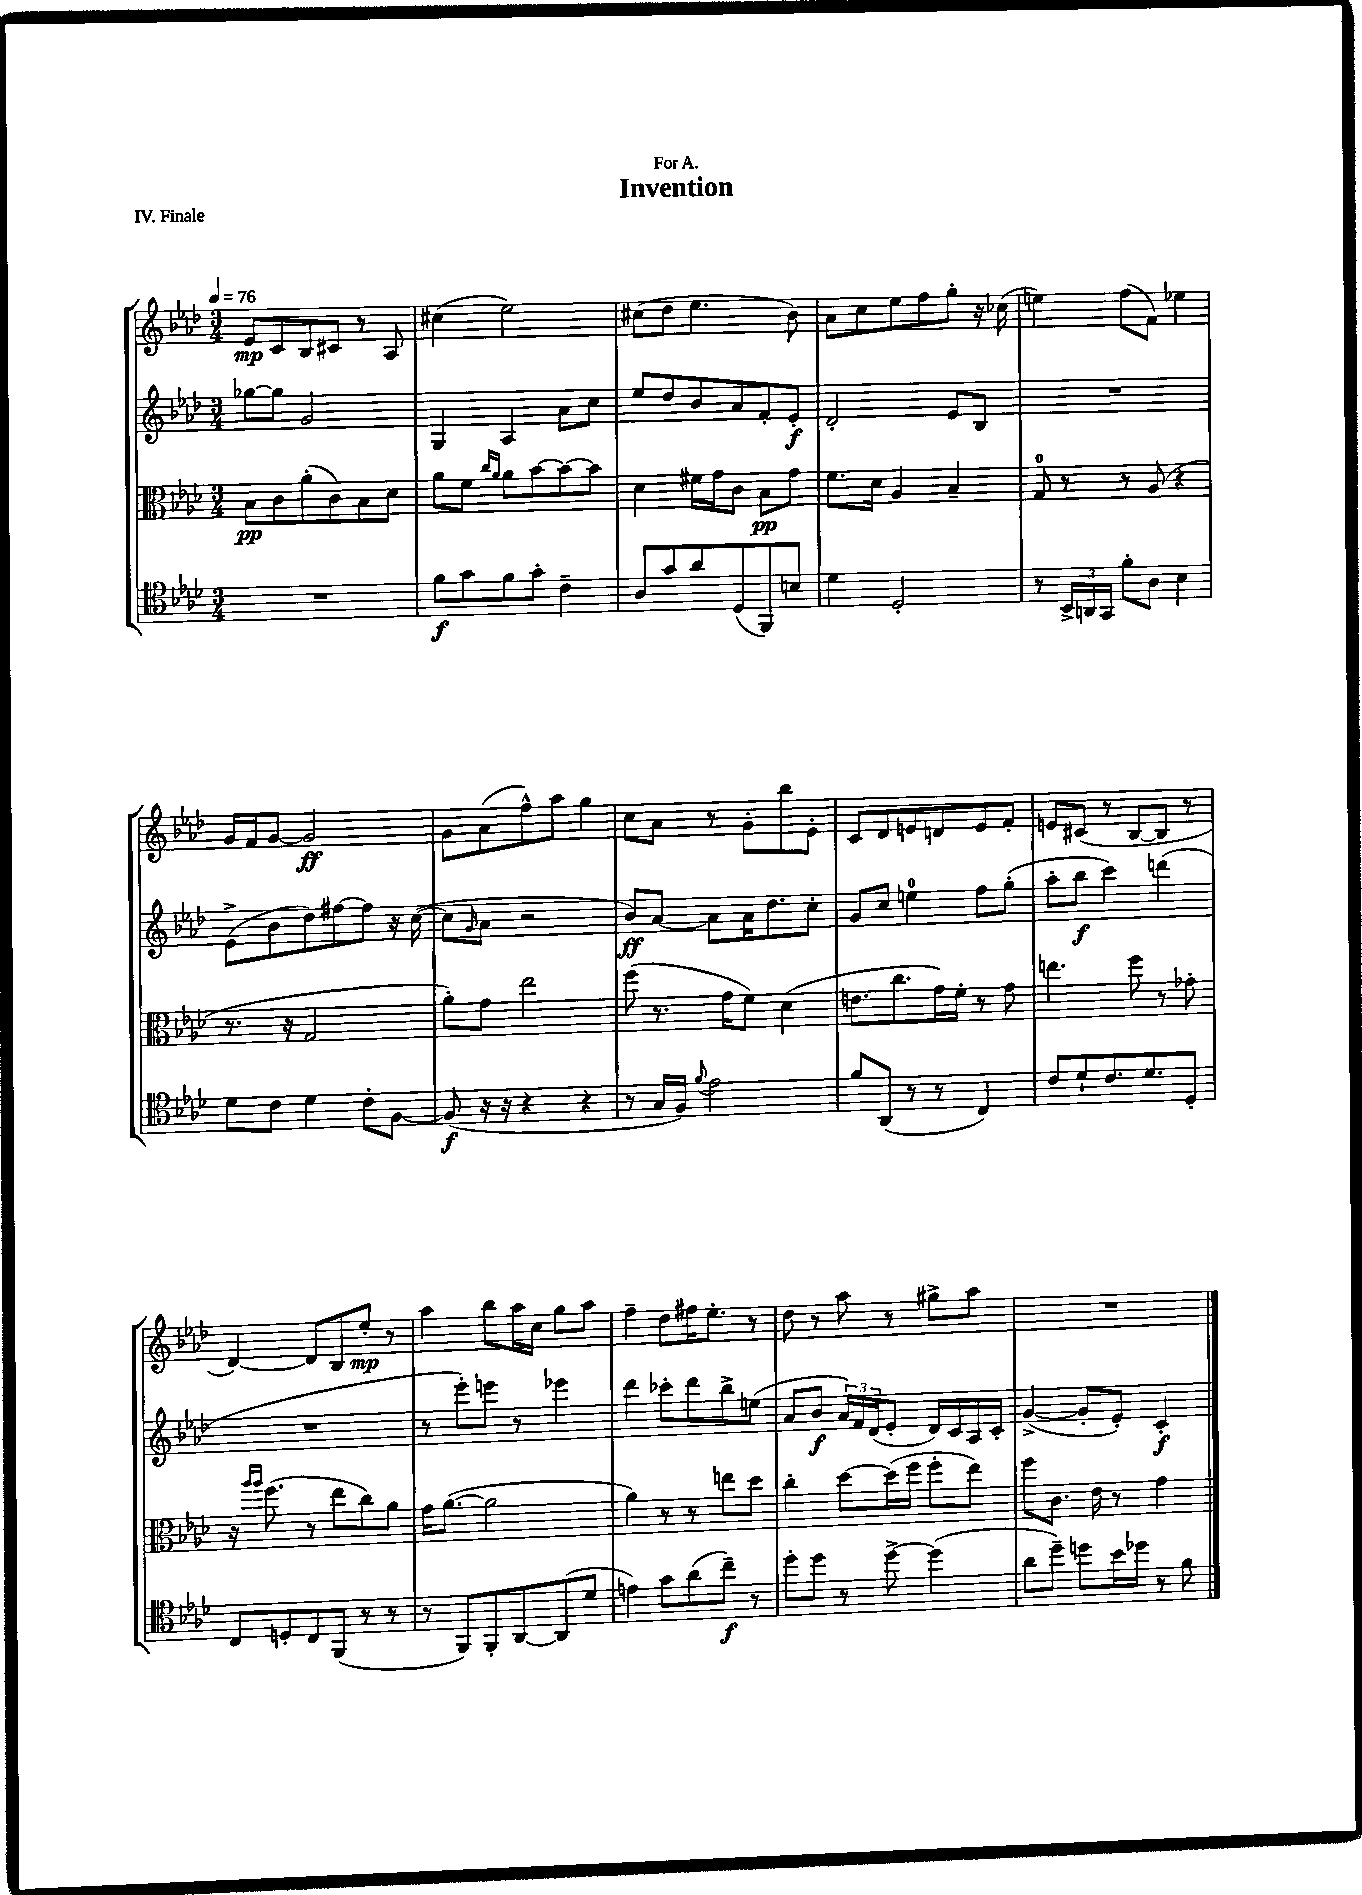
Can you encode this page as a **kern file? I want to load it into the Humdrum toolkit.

**kern	**dynam	**kern	**dynam	**kern	**dynam	**kern	**dynam
*part4	*part4	*part3	*part3	*part2	*part2	*part1	*part1
*staff4	*staff4	*staff3	*staff3	*staff2	*staff2	*staff1	*staff1
*clefC4	*	*clefC3	*	*clefG2	*	*clefG2	*
*k[b-e-a-d-]	*	*k[b-e-a-d-]	*	*k[b-e-a-d-]	*	*k[b-e-a-d-]	*
*M3/4	*	*M3/4	*	*M3/4	*	*M3/4	*
*MM76	*	*MM76	*	*MM76	*	*MM76	*
=1	=1	=1	=1	=1	=1	=1	=1
2.r	.	8B-\L	pp	[8gg-X\L	.	8e-/L	mp
.	.	8c\	.	8gg-\J]	.	8c/	.
.	.	(8a-'\	.	2g/	.	8B-/	.
.	.	8c\)	.	.	.	8c#X/J	.
.	.	8B-\	.	.	.	8r	.
.	.	8d-\J	.	.	.	8A-/	.
=2	=2	=2	=2	=2	=2	=2	=2
8f\L	f	8a-\L	.	4G/	.	(4cc#X\	.
8g\	.	8f\J	.	.	.	.	.
.	.	16qqcc/LL	.	.	.	.	.
.	.	16qqa-/JJ	.	.	.	.	.
8f\	.	8a-\L	.	4A-/	.	2ee-\)	.
8g'\J	.	[8b-\	.	.	.	.	.
4c~\	.	8b-\_	.	8a-\L	.	.	.
.	.	8b-\J]	.	8cc\J	.	.	.
=3	=3	=3	=3	=3	=3	=3	=3
8A-/L	.	4d-\	.	8ee-/L	.	(8cc#X\L	.
8g/	.	.	.	8dd-/	.	8dd-\J	.
8a-/	.	16f#X\LL	.	8b-/	.	4.ee-\	.
.	.	16g\J	.	.	.	.	.
(8D-/	.	8c\J	.	8a-/	.	.	.
8FF/)	.	8B-\L	pp	8f'/	.	.	.
8Bn/J	.	8g\J	.	8e-'/J	f	8b-\)	.
=4	=4	=4	=4	=4	=4	=4	=4
4d-\	.	8.f\L	.	2d-'/	.	8a-\L	.
.	.	.	.	.	.	8cc\	.
.	.	16d-\Jk	.	.	.	.	.
2D-'/	.	4A-/	.	.	.	8ee-\	.
.	.	.	.	.	.	8ff\	.
.	.	4B-~/	.	8e-/L	.	8gg'\J	.
.	.	.	.	8B-/J	.	16r	.
.	.	.	.	.	.	(16cc-X\	.
=5	=5	=5	=5	=5	=5	=5	=5
8r	.	8G/	.	2.r	.	4een\)	.
24BB-^/LL	.	8r	.	.	.	.	.
24AAn/	.	.	.	.	.	.	.
24GG/JJ	.	.	.	.	.	.	.
8f'\L	.	8r	.	.	.	(8ff\L	.
8A-\J	.	(8A-/	.	.	.	8f\J)	.
4B-\	.	4r	.	.	.	4ee-X\	.
!!LO:LB:g=z
=6	=6	=6	=6	=6	=6	=6	=6
8d-\L	.	8.r	.	(8e-^\L	.	16g/LL	.
.	.	.	.	.	.	16f/J	.
8c\J	.	.	.	8b-\	.	[8g/J	.
.	.	16r	.	.	.	.	.
4d-\	.	2G/	.	8dd-\)	.	2g/]	ff
.	.	.	.	[8ff#X\	.	.	.
8c'\L	.	.	.	8ff#\J]	.	.	.
[8F\J	.	.	.	16r	.	.	.
.	.	.	.	([16cc\	.	.	.
=7	=7	=7	=7	=7	=7	=7	=7
(8F/]	f	8a-'\L)	.	8cc\L]	.	8g\L	.
.	.	.	.	16qqg/	.	.	.
16r	.	8g\J	.	8a-\J	.	(8a-\	.
16r	.	.	.	.	.	.	.
4r	.	2ee-\	.	2r	.	8ff^^\)	.
.	.	.	.	.	.	8aa-\J	.
4r	.	.	.	.	.	4gg\	.
=8	=8	=8	=8	=8	=8	=8	=8
8r	.	(8ff\	.	8b-/L)	ff	8cc\L	.
16G/LL	.	8.r	.	[8a-/J	.	8a-\J	.
16F/JJ)	.	.	.	.	.	.	.
8qqf/	.	.	.	.	.	.	.
2e-\	.	.	.	8a-\L]	.	8r	.
.	.	16g\KL	.	.	.	.	.
.	.	8f\J)	.	16a-\K	.	8g'\L	.
.	.	.	.	8.dd-\	.	.	.
.	.	(4d-\	.	.	.	8bb-\	.
.	.	.	.	8cc'\J	.	8e-'\J	.
=9	=9	=9	=9	=9	=9	=9	=9
8f/L	.	8.en\L	.	8g/L	.	8c/L	.
(8AA-/J	.	.	.	8cc/J	.	8d-/	.
.	.	8.cc\	.	.	.	.	.
8r	.	.	.	4een\	.	8en/	.
8r	.	16g\L)	.	.	.	8dn/	.
.	.	16f'\JJ	.	.	.	.	.
4C/)	.	8r	.	8ff\L	.	8e/	.
.	.	8g\	.	(8gg'\J	.	8f'/J	.
=10	=10	=10	=10	=10	=10	=10	=10
8c/L	.	4.een\	.	8aa-'\L	.	8en/L	.
8d-`/	.	.	.	8bb-\J	f	(8c#X/J	.
8.c/	.	.	.	4ccc\)	.	8r	.
.	.	8ff\	.	.	.	[8B-/L	.
8.d-/	.	.	.	.	.	.	.
.	.	8r	.	(4dddn\	.	8B-/J]	.
8D-'/J	.	8g-X'\	.	.	.	8r	.
!!LO:LB:g=z
=11	=11	=11	=11	=11	=11	=11	=11
8C/L	.	16r	.	2.r	.	[4d-/)	.
.	.	16qqaa-/LL	.	.	.	.	.
.	.	16qqaa-/JJ	.	.	.	.	.
.	.	(8.ff\	.	.	.	.	.
8Dn'/	.	.	.	.	.	.	.
8C/	.	8r	.	.	.	8d-/L]	.
(8FF/J	.	8ee-\L	.	.	.	8B-/	.
8r	.	8cc\)	.	.	.	8ee-'/J	mp
8r	.	8a-\J	.	.	.	8r	.
=12	=12	=12	=12	=12	=12	=12	=12
8r	.	16g\KL	.	8r	.	4aa-\	.
.	.	([8.a-\J	.	.	.	.	.
8FF/L)	.	.	.	8eee-'\L)	.	.	.
8FF'/	.	2a-\]	.	8eeen\J	.	8bb-\L	.
[8AA-/	.	.	.	8r	.	16aa-\L	.
.	.	.	.	.	.	16cc\JJ	.
(8AA-/]	.	.	.	4eee-X\	.	8gg\L	.
8d-/J	.	.	.	.	.	8aa-\J	.
=13	=13	=13	=13	=13	=13	=13	=13
4en\)	.	4a-\)	.	4ddd-\	.	4ff~\	.
8g\L	.	8r	.	8ccc-X'\L	.	8dd-\L	.
(8a-\	.	8r	.	8ddd-\	.	16ff#X\K	.
.	.	.	.	.	.	8.ee-'\J	.
8cc~\J)	f	8een\L	.	8bb-^\	.	.	.
8r	.	8dd-\J	.	(8een\J	.	8r	.
=14	=14	=14	=14	=14	=14	=14	=14
8dd-'\L	.	4cc'\	.	8a-/L	.	8dd-\	.
8dd-\J	.	.	.	8b-/J	f	8r	.
8r	.	[8dd-\L	.	24a-/LL)	.	8aa-\	.
.	.	.	.	24f/	.	.	.
.	.	.	.	(24d-/J	.	.	.
[8dd-^\	.	(16dd-\L]	.	8e-'/J	.	8r	.
.	.	16ff\JJ	.	.	.	.	.
(4dd-\]	.	8ff'\L	.	16d-/LL)	.	8gg#X^\L	.
.	.	.	.	16c/	.	.	.
.	.	8ee-\J)	.	16A-/	.	8aa-\J	.
.	.	.	.	16c'/JJ	.	.	.
=15	=15	=15	=15	=15	=15	=15	=15
8a-\L	.	8ff\L	.	([4g^/	.	2.r	.
8dd-~\J)	.	8.c\J	.	.	.	.	.
8ddn\L	.	.	.	8g'/L]	.	.	.
.	.	16e-\	.	.	.	.	.
16b-\L	.	8r	.	8e-'/J)	.	.	.
16dd-X\JJ	.	.	.	.	.	.	.
8r	.	4g\	.	4c'/	f	.	.
8f\	.	.	.	.	.	.	.
==	==	==	==	==	==	==	==
*-	*-	*-	*-	*-	*-	*-	*-
